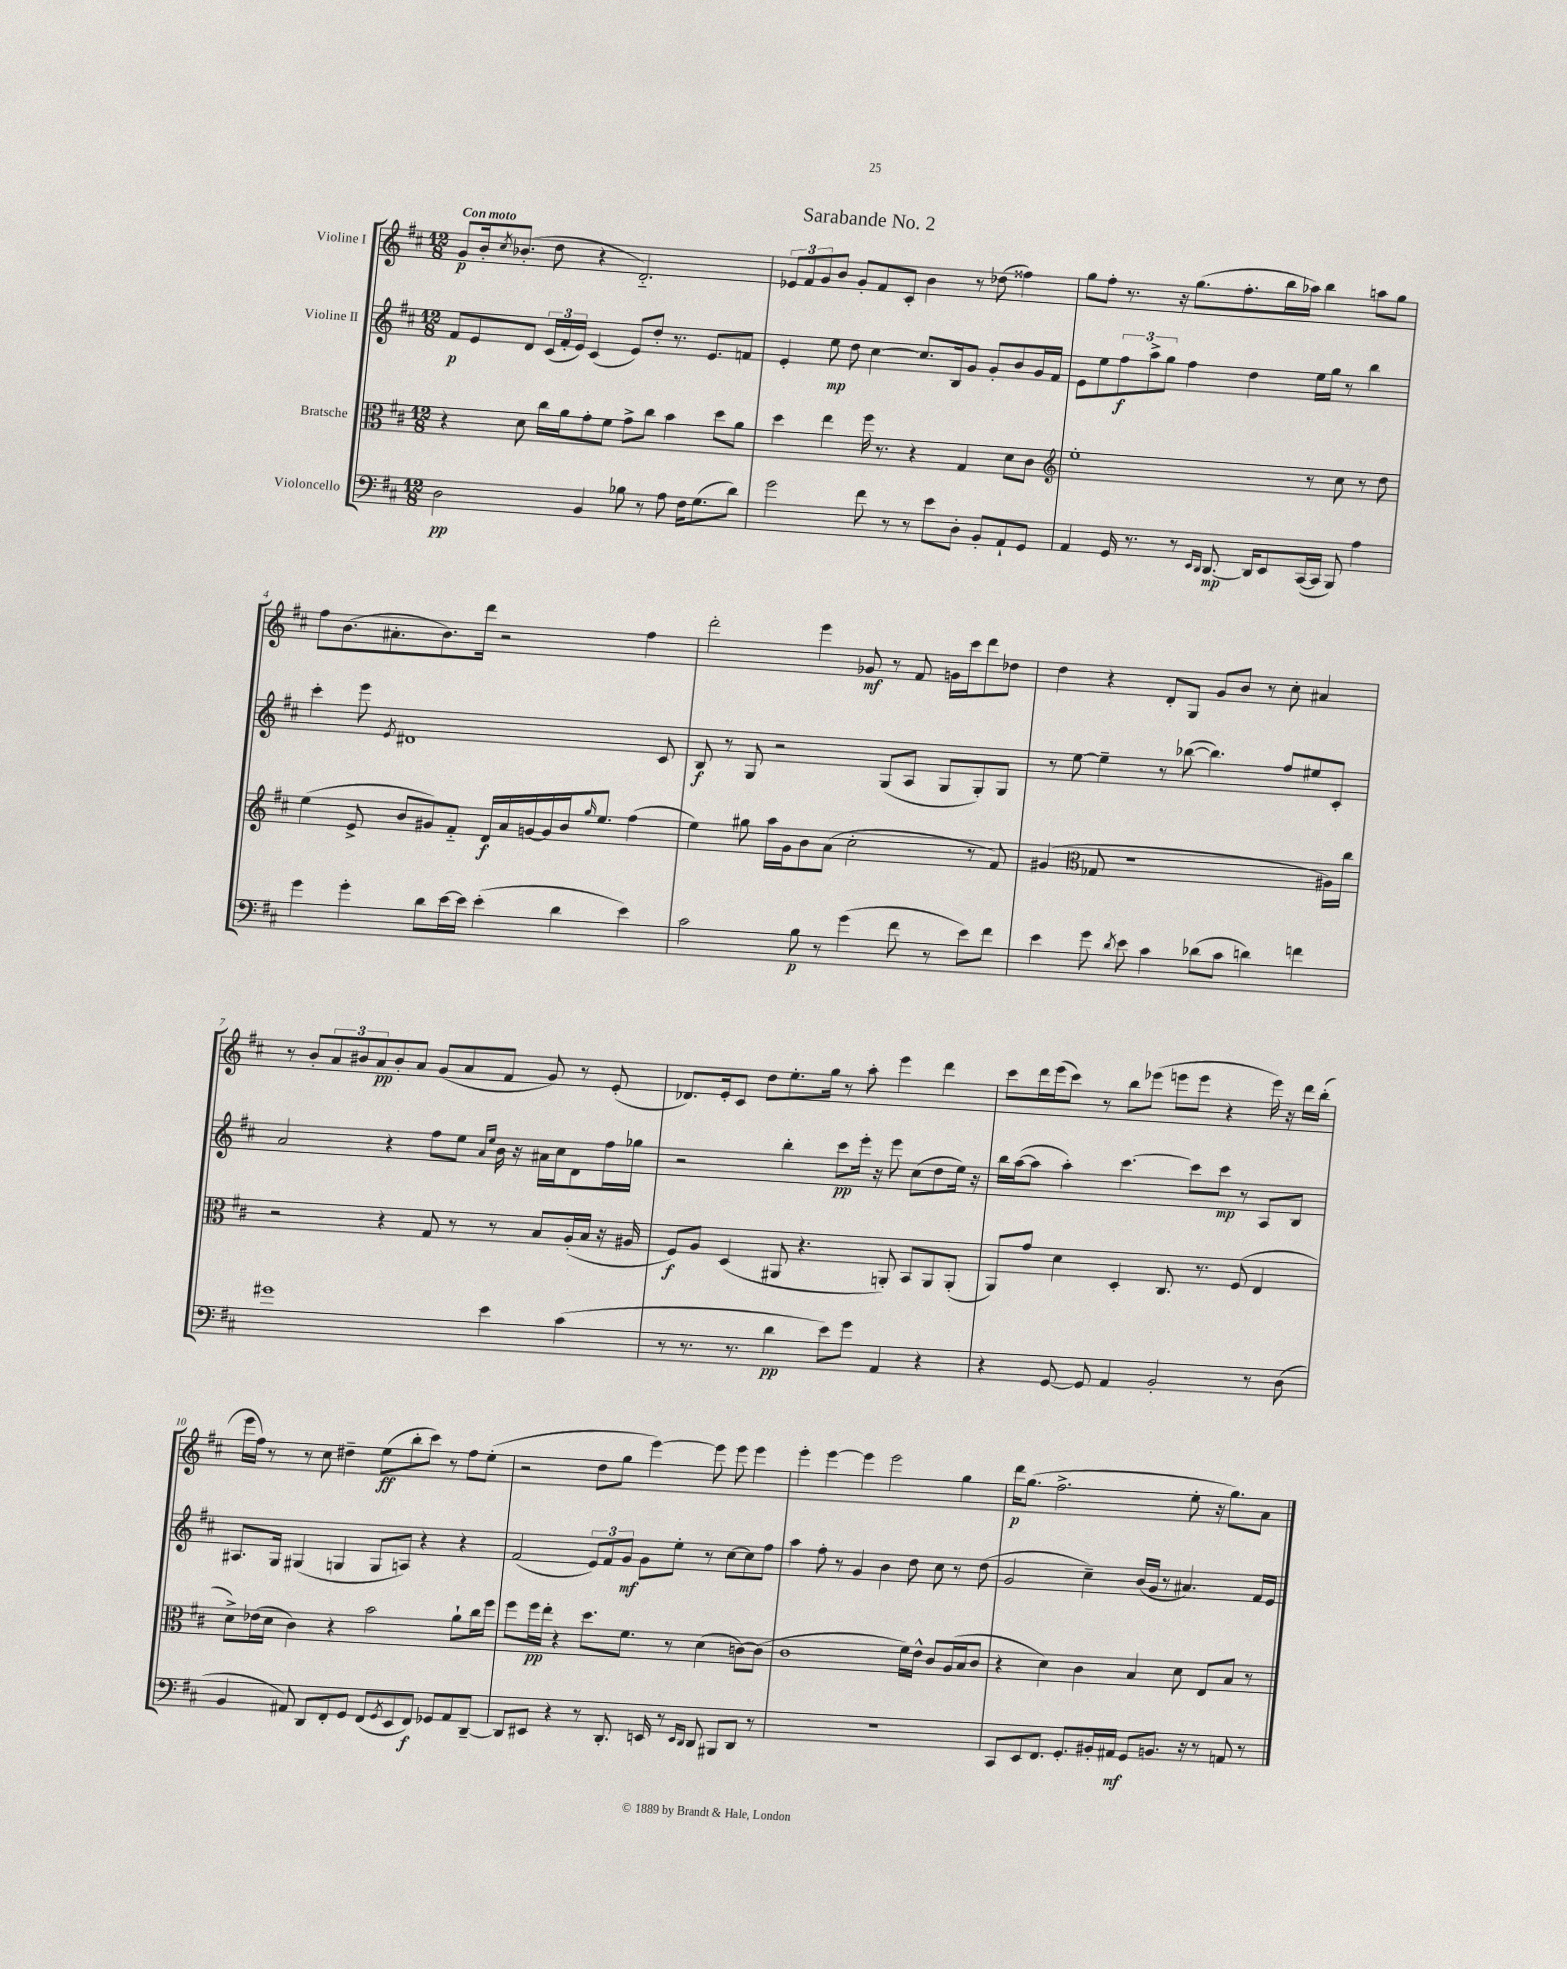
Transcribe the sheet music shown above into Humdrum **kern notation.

**kern	**dynam	**kern	**dynam	**kern	**dynam	**kern	**dynam
*part4	*part4	*part3	*part3	*part2	*part2	*part1	*part1
*staff4	*staff4	*staff3	*staff3	*staff2	*staff2	*staff1	*staff1
*I"Violoncello	*	*I"Bratsche	*	*I"Violine II	*	*I"Violine I	*
*clefF4	*	*clefC3	*	*clefG2	*	*clefG2	*
*k[f#c#]	*	*k[f#c#]	*	*k[f#c#]	*	*k[f#c#]	*
*M12/8	*	*M12/8	*	*M12/8	*	*M12/8	*
=1	=1	=1	=1	=1	=1	=1	=1
!	!	!	!	!	!	!LO:TX:a:B:t=Con moto	!
2D\	pp	4r	.	8f#/L	p	8g/L	p
.	.	.	.	8e/	.	16b'/k	.
.	.	.	.	.	.	8qcc#/	.
.	.	.	.	.	.	(8.b-X'/J	.
.	.	8d\	.	8d/J	.	.	.
.	.	16cc#\LL	.	(24c#/LL	.	8dd\	.
.	.	.	.	24f#'/	.	.	.
.	.	16a\J	.	.	.	.	.
.	.	.	.	24e/JJ)	.	.	.
4BB/	.	8g'\	.	(4c#/	.	4r	.
.	.	8f#\J	.	.	.	.	.
8B-X\	.	8g^\L	.	8e/L)	.	2.d/)	.
8r	.	8cc#\J	.	8dd'/J	.	.	.
8A\	.	4b\	.	8.r	.	.	.
16F#\KL	.	.	.	.	.	.	.
(8.G\	.	.	.	8.e/L	.	.	.
.	.	8dd\L	.	.	.	.	.
8d\J)	.	8a\J	.	8fn/J	.	.	.
=2	=2	=2	=2	=2	=2	=2	=2
2g\	.	4dd\	.	4e'/	.	12e-X/L	.
.	.	.	.	.	.	12f#/	.
.	.	.	.	.	.	12g/	.
.	.	4ee\	.	8ee\	mp	8b/J	.
.	.	.	.	8dd\	.	8g'/L	.
8f#\	.	16ff#\	.	[4cc#\	.	8f#/	.
.	.	8.r	.	.	.	.	.
8r	.	.	.	.	.	8c#'/J	.
8r	.	4r	.	8.cc#/L]	.	4b\	.
8e\L	.	.	.	.	.	.	.
.	.	.	.	16B/k	.	.	.
8D'\J	.	4G/	.	8g/J	.	8r	.
8BB'/L	.	.	.	8g'/L	.	(8dd-X\	.
8AA`/	.	8d\L	.	8b/	.	4ff##X\)	.
8GG/J	.	8c#\J	.	16g/L	.	.	.
.	.	.	.	16f#/JJ	.	.	.
=3	=3	=3	=3	=3	=3	=3	=3
*	*	*clefG2	*	*	*	*	*
4AA/	.	1ee'	.	8e\L	.	8gg\L	.
.	.	.	.	8ee\	.	8ff#'\J	.
16GG/	.	.	.	12ff#\	f	8.r	.
8.r	.	.	.	.	.	.	.
.	.	.	.	12aa^\	.	.	.
.	.	.	.	12gg\J	.	.	.
.	.	.	.	.	.	16r	.
8r	.	.	.	4ff#\	.	(8.gg\L	.
16qqEE/LL	.	.	.	.	.	.	.
16qqDD/JJ	.	.	.	.	.	.	.
[8.DD/	mp	.	.	.	.	.	.
.	.	.	.	.	.	8.ff#'\	.
.	.	.	.	4dd\	.	.	.
16DD/KL]	.	.	.	.	.	.	.
8EE/	.	.	.	.	.	16bb\L	.
.	.	.	.	.	.	16aa-X\JJ)	.
([16CC#/L	.	8r	.	16ee\LL	.	4bb\	.
16CC#/JJ]	.	.	.	16gg\JJ	.	.	.
8BBB/)	.	8cc#\	.	8r	.	.	.
4A\	.	8r	.	4bb\	.	8aan\L	.
.	.	8dd\	.	.	.	8gg\J	.
!!LO:LB:g=z
=4	=4	=4	=4	=4	=4	=4	=4
4g\	.	(4ee\	.	4ccc#'\	.	8ff#\L	.
.	.	.	.	.	.	(8.b\	.
4g'\	.	8e^/	.	8eee\	.	.	.
.	.	.	.	.	.	8.a#X'\	.
.	.	.	.	8qe/	.	.	.
.	.	8b/L	.	1d#X	.	.	.
8d\L	.	8g#X/)	.	.	.	8.b\)	.
[16e\L	.	8f#/J	.	.	.	.	.
16e\JJ]	.	.	.	.	.	16ddd\Jk	.
(4e'\	.	16d/LL	f	.	.	2r	.
.	.	16a/	.	.	.	.	.
.	.	[16gn/	.	.	.	.	.
.	.	16g/]	.	.	.	.	.
4d\	.	16b/J	.	.	.	.	.
.	.	16qqgg/	.	.	.	.	.
.	.	8.ee/J	.	.	.	.	.
4e\)	.	(4ff#\	.	.	.	4ff#\	.
.	.	.	.	8c#/	.	.	.
=5	=5	=5	=5	=5	=5	=5	=5
2c#\	.	4ee\)	.	8B/	f	2ddd'\	.
.	.	.	.	8r	.	.	.
.	.	8gg#X\	.	8G/	.	.	.
.	.	16aa\LL	.	2r	.	.	.
.	.	16g\J	.	.	.	.	.
8B\	p	8b\	.	.	.	4eee\	.
8r	.	(8a\J	.	.	.	.	.
(4g\	.	2cc#'\	.	.	.	8g-X/	mf
.	.	.	.	(8G/L	.	8r	.
8f#\	.	.	.	8A/J	.	8f#/	.
8r	.	.	.	8G/L	.	16gn\LL	.
.	.	.	.	.	.	16ccc#\J	.
8e\L)	.	8r	.	8G'/)	.	8ddd\	.
8f#\J	.	8f#/)	.	8G/J	.	8dd-X\J	.
=6	=6	=6	=6	=6	=6	=6	=6
4e\	.	(4g#X/	.	8r	.	4dd\	.
.	.	.	.	[8ee\	.	.	.
*	*	*clefC3	*	*	*	*	*
8g\	.	8G-X/	.	4ee~\]	.	4r	.
8qd/	.	.	.	.	.	.	.
8e\	.	1r	.	.	.	.	.
4c#\	.	.	.	8r	.	8d'/L	.
.	.	.	.	([8bb-X\	.	8G/J	.
(8d-X\L	.	.	.	4.bb-\])	.	8g/L	.
8c#\J	.	.	.	.	.	8b/J	.
4dn\)	.	.	.	.	.	8r	.
.	.	.	.	8ff#/L	.	8cc#'\	.
4fn\	.	.	.	8ee#X/	.	4a#X/	.
.	.	16A#X\LL)	.	8c#'/J	.	.	.
.	.	16cc#\JJ	.	.	.	.	.
!!LO:LB:g=z
=7	=7	=7	=7	=7	=7	=7	=7
1g#X	.	2r	.	2a/	.	8r	.
.	.	.	.	.	.	8b'/L	.
.	.	.	.	.	.	12a/	.
.	.	.	.	.	.	12b#X/	.
.	.	.	.	.	.	12a/	pp
.	.	4r	.	4r	.	8b#'/	.
.	.	.	.	.	.	8a/J	.
.	.	8G/	.	8ff#\L	.	(8g/L	.
.	.	8r	.	8ee\J	.	8a/	.
.	.	.	.	16qqa/LL	.	.	.
.	.	.	.	16qqee/JJ	.	.	.
4e\	.	8r	.	16b\	.	8f#/J	.
.	.	.	.	16r	.	.	.
.	.	8B/L	.	16a#X\LL	.	8g/)	.
.	.	.	.	16cc#\J	.	.	.
(4c#\	.	(16A'/L	.	8d\	.	8r	.
.	.	16B/JJ	.	.	.	.	.
.	.	16r	.	16ff#\L	.	(8e'/	.
.	.	16A#X/	.	16gg-X\JJ	.	.	.
=8	=8	=8	=8	=8	=8	=8	=8
8r	.	8F#/L)	f	2r	.	8.d-X/L)	.
8.r	.	8A/J	.	.	.	.	.
.	.	.	.	.	.	16e'/k	.
.	.	(4D/	.	.	.	8c#/J	.
8.r	.	.	.	.	.	.	.
.	.	.	.	.	.	8dd\L	.
4d\	pp	8AA#X/	.	4bb'\	.	8.ee'\	.
.	.	4.r	.	.	.	.	.
.	.	.	.	.	.	16gg\Jk	.
8e\L)	.	.	.	8ccc#\L	pp	8r	.
8g\J	.	.	.	16eee'\Jk	.	8aa'\	.
.	.	.	.	16r	.	.	.
4AA/	.	8AAn'/)	.	8eee\	.	4eee\	.
.	.	8BB/L	.	(8cc#\L	.	.	.
4r	.	8AA/	.	8dd\	.	4ddd\	.
.	.	(8AA'/J	.	16ee\Jk)	.	.	.
.	.	.	.	16r	.	.	.
=9	=9	=9	=9	=9	=9	=9	=9
4r	.	8AA/L)	.	16bb\LL	.	8ccc#\L	.
.	.	.	.	([16aa\J	.	.	.
.	.	8g/J	.	8aa\J]	.	16ddd\L	.
.	.	.	.	.	.	(16eee\J	.
[8GG/	.	4d\	.	4aa'\)	.	8ccc#\J)	.
8GG/]	.	.	.	.	.	8r	.
4AA/	.	4D'/	.	[4.ccc#\	.	8bb\L	.
.	.	.	.	.	.	(8eee-X\J	.
2BB'/	.	8.C#/	.	.	.	8eeen\L	.
.	.	.	.	8ccc#\L]	.	8eee\J	.
.	.	8.r	.	.	.	.	.
.	.	.	.	8ccc#\J	mp	4r	.
.	.	(8F#/	.	8r	.	.	.
8r	.	4E/	.	8A/L	.	16eee\)	.
.	.	.	.	.	.	16r	.
(8D\	.	.	.	8B/J	.	16ddd\LL	.
.	.	.	.	.	.	(16bb'\JJ	.
!!LO:LB:g=z
=10	=10	=10	=10	=10	=10	=10	=10
4BB/	.	8d^\L)	.	8.A#X/L	.	16eee\LL	.
.	.	.	.	.	.	16ff#\JJ)	.
.	.	(16e-X\L	.	.	.	8r	.
.	.	16d\JJ	.	16G/Jk	.	.	.
8AA#X/)	.	4c#\)	.	(4G#X/	.	8r	.
8DD/L	.	.	.	.	.	8cc#\	.
8FF#'/	.	4r	.	4Gn/	.	4dd#X~\	.
8GG/J	.	.	.	.	.	.	.
(8FF#/L	.	2b\	.	8G/L	.	(8ee\L	ff
8qGG/	.	.	.	.	.	.	.
8EE/	.	.	.	8An/J)	.	8bb'\	.
8FF#/J)	f	.	.	4r	.	8ccc#\J)	.
8GG-X/L	.	.	.	.	.	8r	.
8AA#/	.	8a`\L	.	4r	.	8ff#\L	.
[8DD~/J	.	16cc#\L	.	.	.	(8ee'\J	.
.	.	16ff#\JJ	.	.	.	.	.
=11	=11	=11	=11	=11	=11	=11	=11
8DD/L]	.	8ff#\L	.	(2f#/	.	2r	.
8EE#X/J	.	16ff#\L	pp	.	.	.	.
.	.	16ee'\JJ	.	.	.	.	.
4r	.	4r	.	.	.	.	.
8r	.	8.dd\L	.	12e/L)	.	8dd\L	.
.	.	.	.	12f#/	.	.	.
8.DD'/	.	.	.	.	.	8gg\J	.
.	.	.	.	12g/J	mf	.	.
.	.	8.f#\J	.	.	.	.	.
.	.	.	.	8g\L	.	[4eee\)	.
16EEn/	.	.	.	.	.	.	.
8r	.	8r	.	8ee'\J	.	.	.
16qqEE/LL	.	.	.	.	.	.	.
16qqDD/JJ	.	.	.	.	.	.	.
8DD/	.	(4d\	.	8r	.	8eee\]	.
8BBB#X/L	.	.	.	[8cc#\L	.	8eee\	.
8DD/J	.	[8cn\L)	.	8cc#\]	.	4eee\	.
8r	.	(8c\J]	.	8ff#\J	.	.	.
=12	=12	=12	=12	=12	=12	=12	=12
1.r	.	1c#	.	4aa\	.	4eee'\	.
.	.	.	.	8ff#'\	.	[4eee\	.
.	.	.	.	8r	.	.	.
.	.	.	.	4g/	.	4eee\]	.
.	.	.	.	4b\	.	2eee\	.
.	.	16f#\LL)	.	8dd\	.	.	.
.	.	16e^^\JJ	.	.	.	.	.
.	.	8c#/L	.	8cc#\	.	.	.
.	.	(16A/L	.	8r	.	4gg\	.
.	.	16B/J	.	.	.	.	.
.	.	8c#/J	.	(8dd\	.	.	.
=13	=13	=13	=13	=13	=13	=13	=13
8CC#/L	.	4r	.	2g/	.	16ddd\KL	p
.	.	.	.	.	.	(8.gg\J	.
8EE/	.	.	.	.	.	.	.
8.FF#/J	.	4d\)	.	.	.	2.ff#^\	.
8.GG'/L	.	.	.	.	.	.	.
.	.	4c#\	.	4cc#~\)	.	.	.
16BB#X'/L	.	.	.	.	.	.	.
16AA#X/JJ	mf	.	.	.	.	.	.
8GG/L	.	4B/	.	(16b/LL	.	.	.
.	.	.	.	16g/JJ	.	.	.
8.BBn/J	.	.	.	8r	.	.	.
.	.	8d\	.	4.a#X/)	.	8ee'\	.
16r	.	.	.	.	.	.	.
8r	.	8E/L	.	.	.	16r	.
.	.	.	.	.	.	8.gg\L)	.
8AAn/	.	8B/J	.	.	.	.	.
8r	.	8r	.	16f#/LL	.	8a\J	.
.	.	.	.	16e/JJ	.	.	.
==	==	==	==	==	==	==	==
*-	*-	*-	*-	*-	*-	*-	*-
